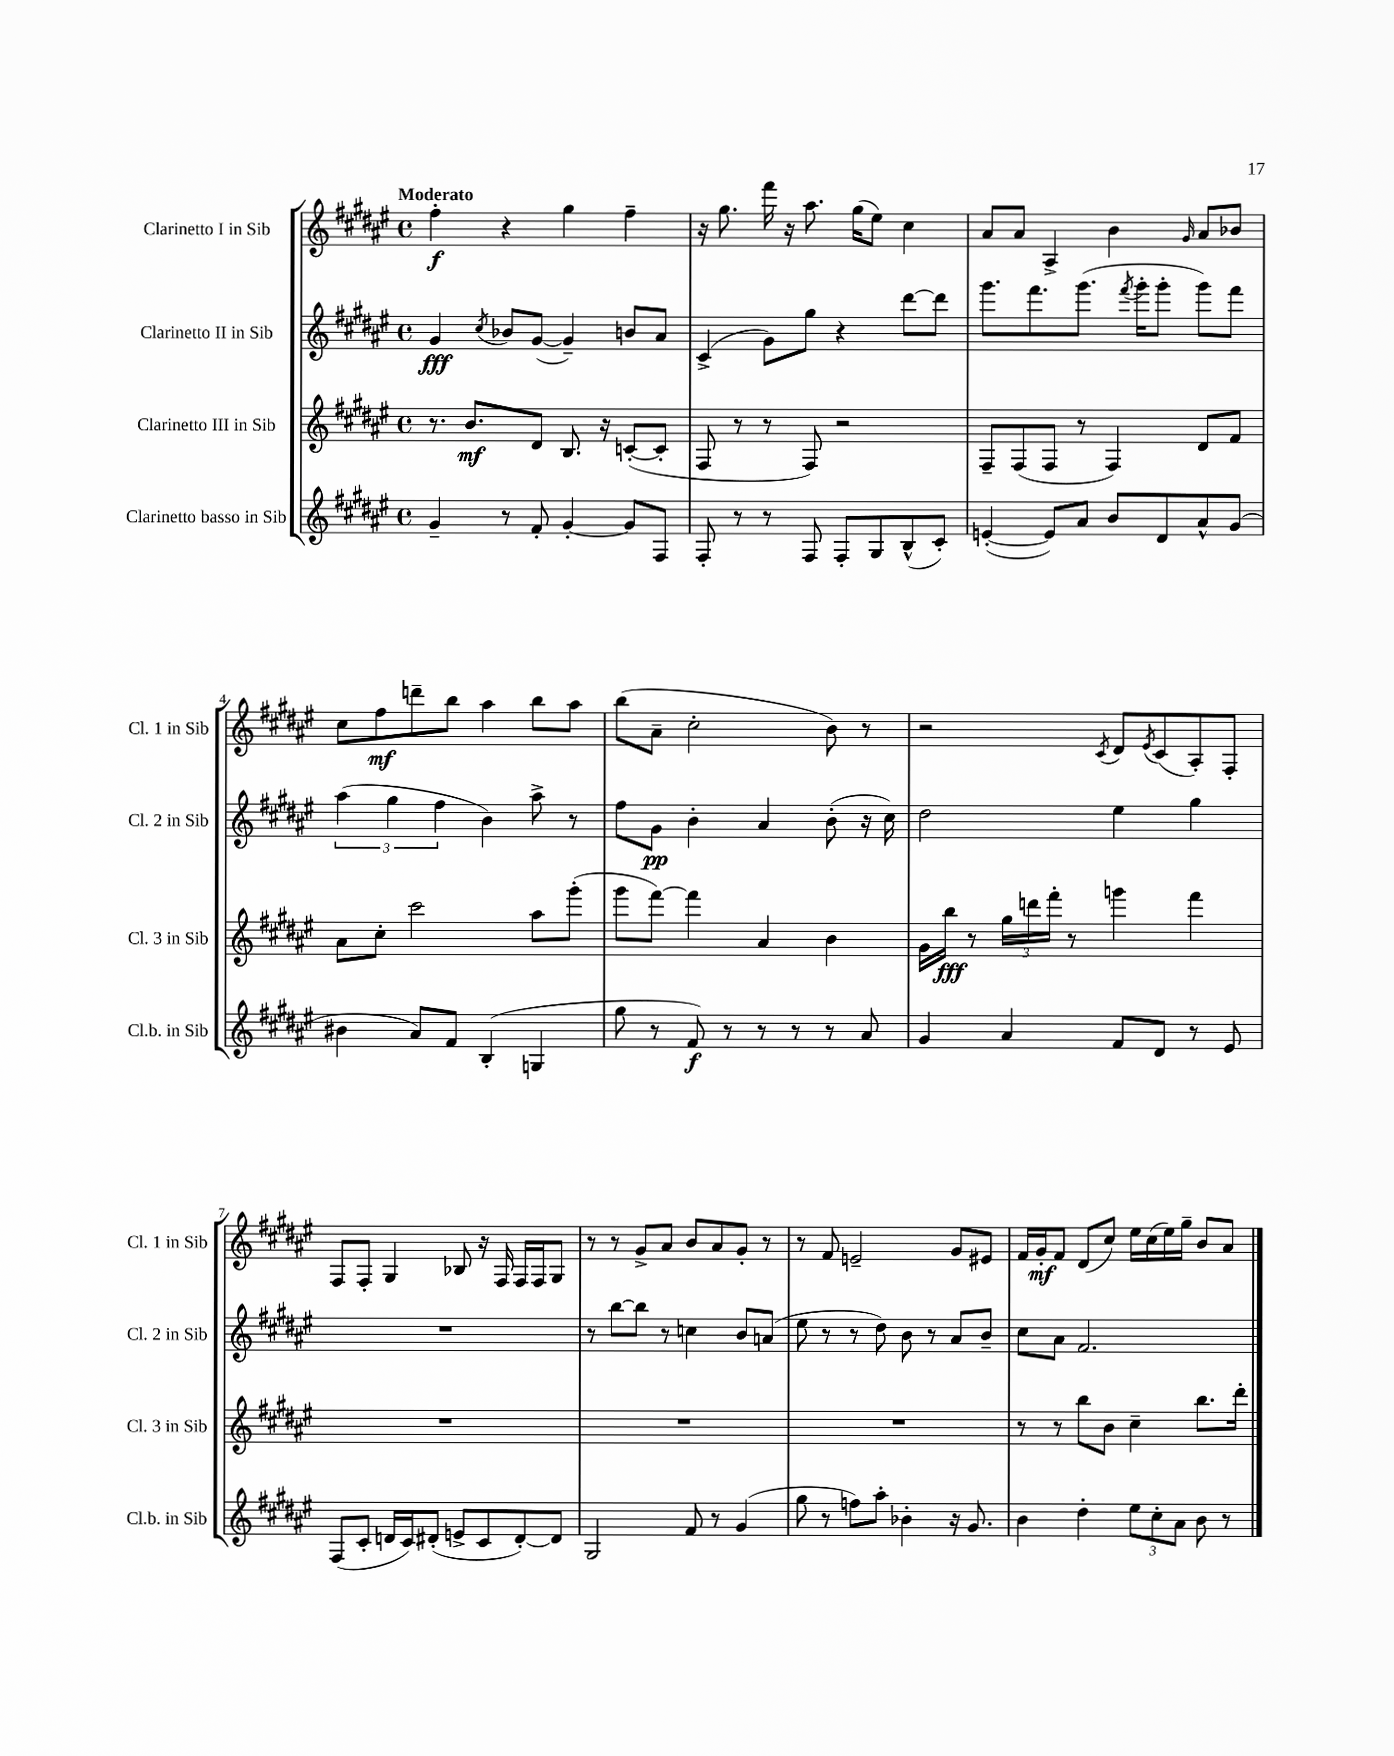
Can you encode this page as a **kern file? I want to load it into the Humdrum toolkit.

**kern	**kern	**kern	**kern
*staff4	*staff3	*staff2	*staff1
*clefG2	*clefG2	*clefG2	*clefG2
*k[f#c#g#d#a#e#]	*k[f#c#g#d#a#e#]	*k[f#c#g#d#a#e#]	*k[f#c#g#d#a#e#]
*M4/4	*M4/4	*M4/4	*M4/4
*met(c)	*met(c)	*met(c)	*met(c)
4g#~	8.r	4g#	4ff#'
.	8.b	.	.
.	.	8qcc#	.
8r	.	8b-	4r
8f#'	8d#	([8g#	.
[4g#'	8.B	4g#~])	4gg#
.	16r	.	.
8g#]	([8c'	8b	4ff#~
8F#	8c']	8a#	.
=	=	=	=
8F#'	8F#	(4c#^	16r
.	.	.	8.gg#
8r	8r	.	.
8r	8r	8g#)	16fff#
.	.	.	16r
8F#	8F#)	8gg#	8.aa#
8F#'	2r	4r	.
.	.	.	(16gg#
8G#	.	.	8ee#)
(8B^^	.	[8ddd#	4cc#
8c#')	.	8ddd#]	.
=	=	=	=
([4e'	8F#~	8.ggg#	8a#
.	(8F#	.	8a#
.	.	8.fff#	.
8e])	8F#	.	4A#^
8a#	8r	(8.ggg#	.
8b	4F#)	.	4b
.	.	8qfff#	.
.	.	16ggg#'	.
8d#	.	8ggg#'	.
.	.	.	16qqg#
8a#^^	8d#	8ggg#)	8a#
(8g#	8f#	8fff#	8b-
=	=	=	=
4b#	8a#	(6aa#	8cc#
.	8cc#'	.	8ff#
.	.	6gg#	.
8a#)	2ccc#	.	8ddd~
.	.	6ff#	.
8f#	.	.	8bb
(4B'	.	4b)	4aa#
4G	8aa#	8aa#^	8bb
.	(8ggg#'	8r	8aa#
=	=	=	=
8gg#	8ggg#	8ff#	(8bb
8r	[8fff#)	8g#	8a#~
8f#)	4fff#]	4b'	2cc#'
8r	.	.	.
8r	4a#	4a#	.
8r	.	.	.
8r	4b	(8b'	8b)
8a#	.	16r	8r
.	.	16cc#)	.
=	=	=	=
4g#	16g#	2dd#	2r
.	16bb	.	.
.	8r	.	.
4a#	24gg#	.	.
.	24ddd	.	.
.	24fff#'	.	.
.	8r	.	.
.	.	.	8qc#
8f#	4ggg	4ee#	8d#
.	.	.	8qe#
8d#	.	.	(8c#
8r	4fff#	4gg#	8A#')
8e#	.	.	8F#'
=	=	=	=
(8F#	1r	1r	8F#
8c#'	.	.	8F#'
16d	.	.	4G#
16c#)	.	.	.
(8d#'	.	.	.
8e^	.	.	8B-
8c#	.	.	16r
.	.	.	16F#
[8d#')	.	.	16F#
.	.	.	16F#
8d#]	.	.	8G#
=	=	=	=
2G#	1r	8r	8r
.	.	[8bb	8r
.	.	8bb]	8g#^
.	.	8r	8a#
8f#	.	4cc	8b
8r	.	.	8a#
(4g#	.	8b	8g#'
.	.	(8a	8r
=	=	=	=
8gg#	1r	8ee#	8r
8r	.	8r	8f#
8ff)	.	8r	2e~
8aa#'	.	8dd#)	.
4b-'	.	8b	.
.	.	8r	.
16r	.	8a#	8g#
8.g#	.	.	.
.	.	8b~	8e#
=	=	=	=
4b	8r	8cc#	16f#
.	.	.	16g#'
.	8r	8a#	8f#
4dd#'	8bb	2.f#	(8d#
.	8b	.	8cc#)
12ee#	4cc#~	.	16ee#
.	.	.	(16cc#
12cc#'	.	.	.
.	.	.	16ee#)
12a#	.	.	.
.	.	.	16gg#~
8b	8.bb	.	8b
8r	.	.	8a#
.	16ddd#'	.	.
==	==	==	==
*-	*-	*-	*-
